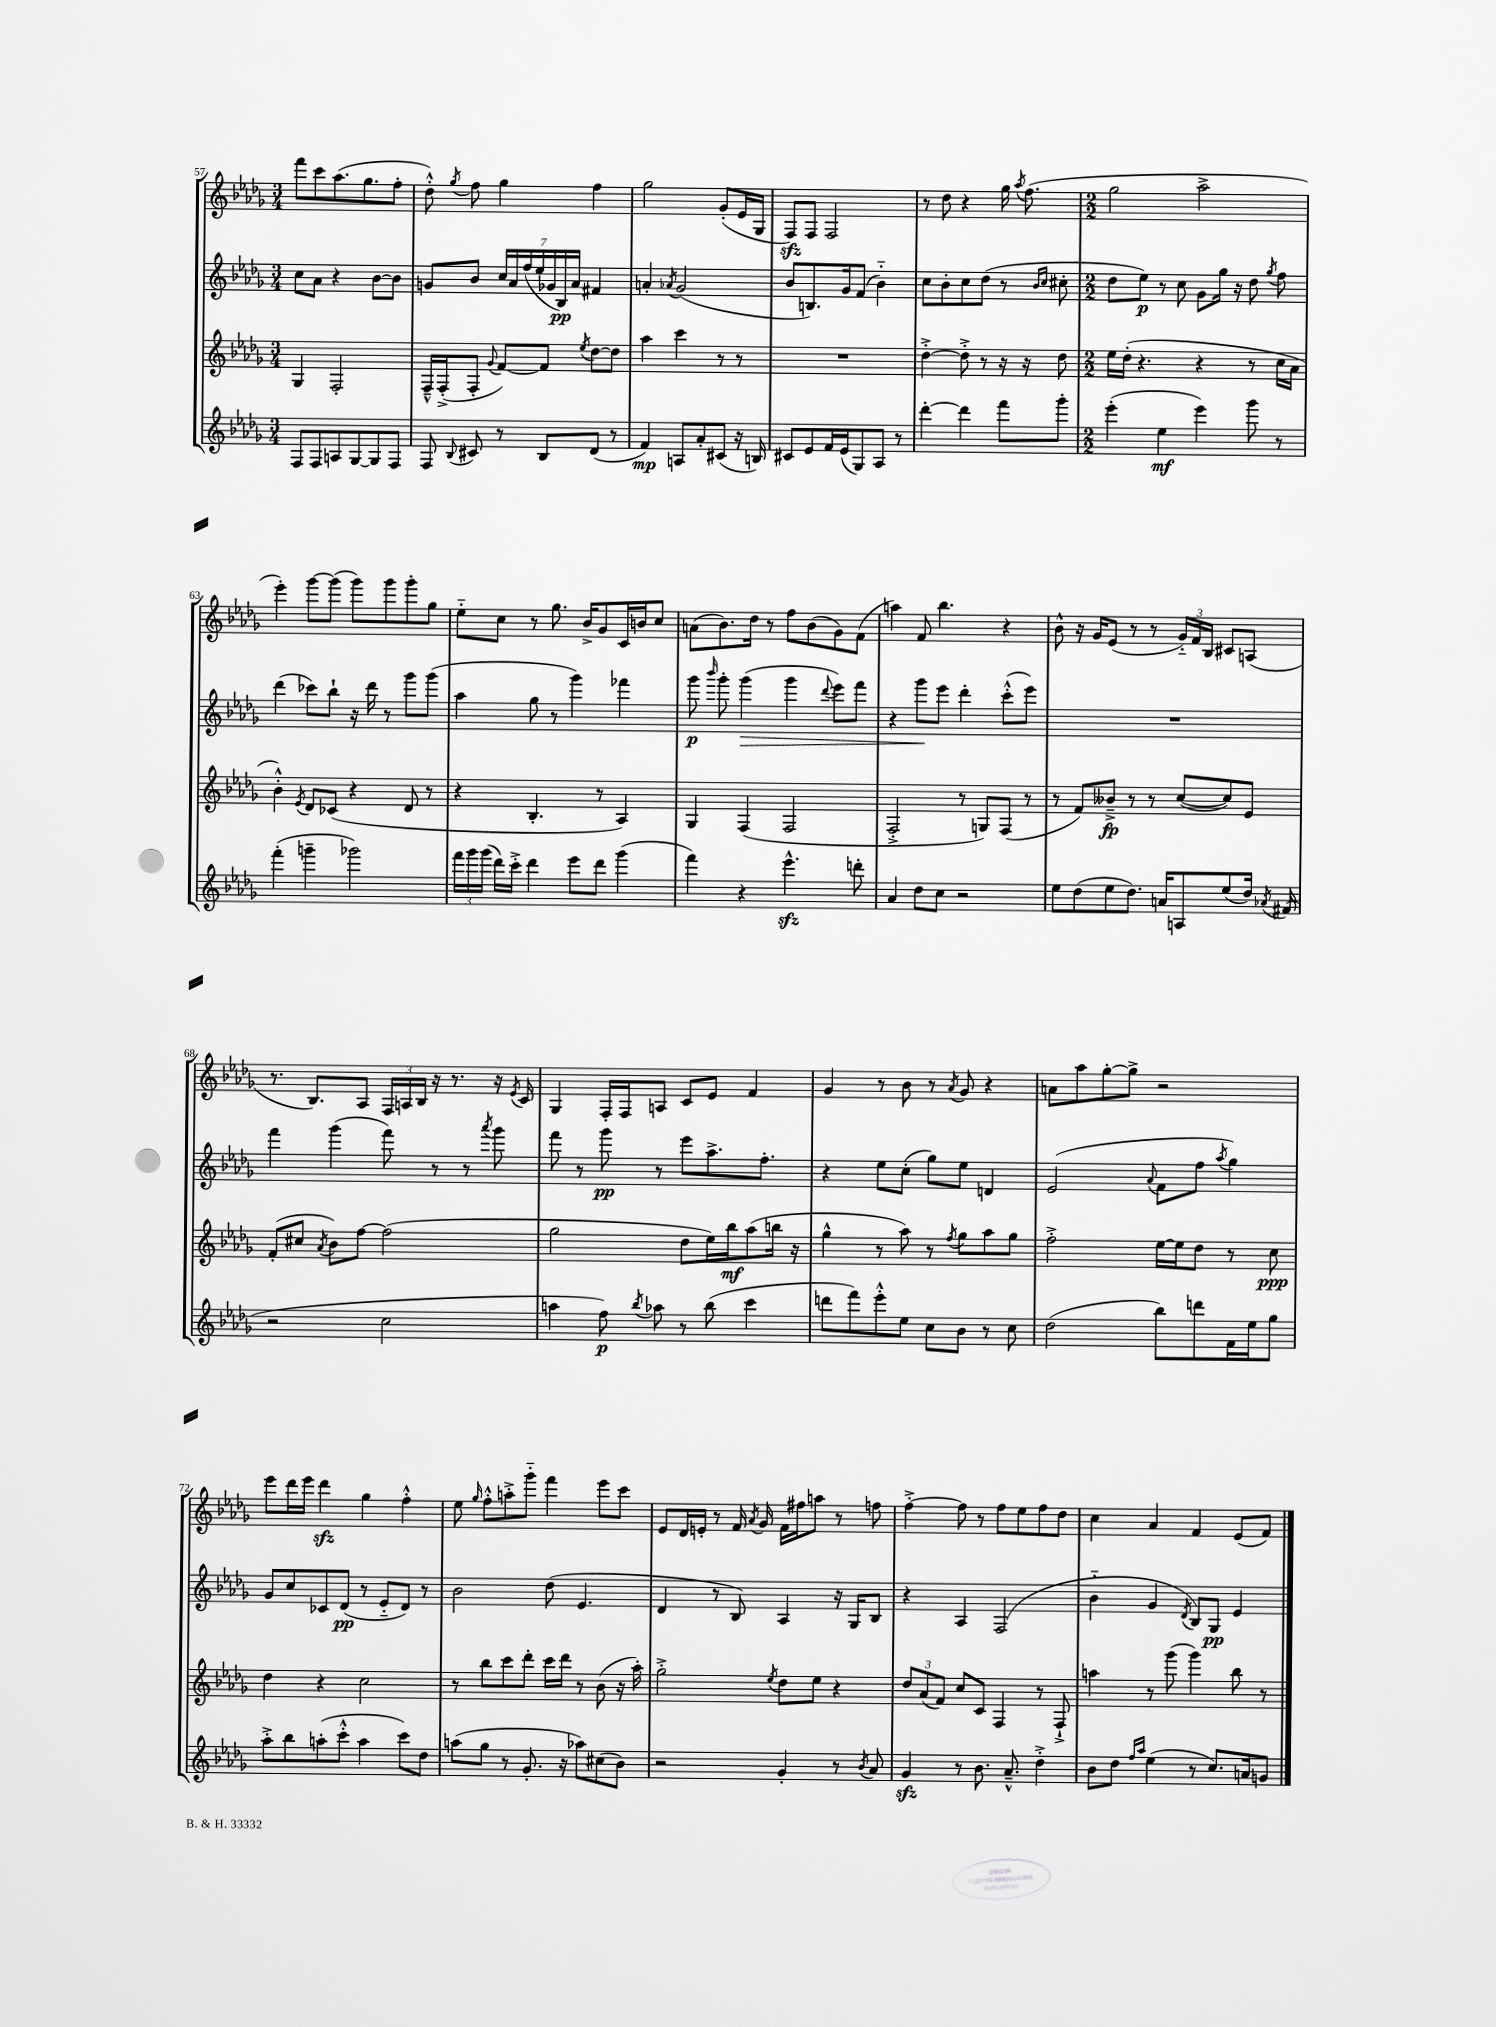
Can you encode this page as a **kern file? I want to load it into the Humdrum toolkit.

**kern	**kern	**kern	**kern
*staff4	*staff3	*staff2	*staff1
*clefG2	*clefG2	*clefG2	*clefG2
*k[b-e-a-d-g-]	*k[b-e-a-d-g-]	*k[b-e-a-d-g-]	*k[b-e-a-d-g-]
*M3/4	*M3/4	*M3/4	*M3/4
8F	4G-	8cc	8fff
8F	.	8a-	8ccc
8A	2F'	4r	(8.aa-
[8G-	.	.	.
.	.	.	8.gg-
8G-]	.	[8b-	.
8F	.	8b-]	8ff'
=	=	=	=
8F	16F~^^	8g	8dd-'^^)
.	(16F'^	.	.
8qqB-	.	.	8qgg-
8c#	8F'	8b-	8ff
.	8qqg-	.	.
8r	[8f)	28cc	4gg-
.	.	28a-	.
.	.	(28ff	.
.	.	28ee-	.
8B-	8f]	.	.
.	.	28g-	.
.	.	28B-)	.
.	.	28a-	.
.	8qee-	.	.
(8d-	[8dd-	4f#	4ff
8r	8dd-]	.	.
=	=	=	=
4f)	4aa-	4a'	2gg-
.	.	8qa-	.
8A	4ccc	(2g-	.
8a-'	.	.	.
(8c#	8r	.	(8g-'
16r	8r	.	16e-
16B)	.	.	16G-
=	=	=	=
8c#	2.r	8b-	8F)
8e-	.	8.B)	8F
16f	.	.	2F
(16e-	.	16g-	.
8G-)	.	(8f	.
8A-	.	4b-'~)	.
8r	.	.	.
=	=	=	=
[4ddd-'	[4dd-'^	8cc	8r
.	.	8b-'	8dd-
4ddd-]	8dd-'^]	8cc	4r
.	8r	(8dd-	.
8fff	16r	8r	16gg-
.	.	.	8qaa-
.	16r	.	(8.ff
.	.	16qqb-	.
.	.	16qqcc	.
8ggg-'	8dd-	8cc#'	.
=	=	=	=
*M2/2	*M2/2	*M2/2	*M2/2
(4eee-'	16ee-	8dd-	2gg-
.	(16dd-'	.	.
.	4.r	8ee-)	.
4ee-	.	8r	.
.	.	8cc	.
4eee-)	4r	8g-	2aa-^
.	.	16gg-	.
.	.	16r	.
8ggg-	8r	8dd-	.
.	.	8qgg-	.
8r	16cc	8ff	.
.	16a-	.	.
=	=	=	=
(4fff'	4b-'^^)	(4ddd-	4eee-')
.	8qe-	.	.
4ggg~	8d-	8ccc-)	[8ggg-
.	(8c-	8bb-`	(8ggg-]
2ggg-)	4r	16r	8ggg-)
.	.	16ddd-	.
.	.	8r	8ggg-
.	8d-	8ggg-	8ggg-'
.	8r	(8ggg-	8gg-
=	=	=	=
24fff	4r	4aa-	8ee-'~
24ggg-	.	.	.
(24ggg-	.	.	.
16ddd-)	.	.	8cc
16ccc'^	.	.	.
4ddd-	4.B-'	8gg-	8r
.	.	8r	8.gg-
8eee-	.	4ggg-)	.
.	.	.	16b-^
8ddd-	8r	.	8g-
(4ggg-	4A-)	4fff-	16c
.	.	.	16b
.	.	.	8cc
=	=	=	=
4fff)	4G-	8ggg-	(8a
.	.	16qqbbb-	.
.	.	8ggg-'	8.b-)
4r	(4F	(4ggg-	.
.	.	.	16dd-
.	.	.	8r
4.eee-^^	2F	4ggg-	8ff
.	.	.	(8b-
.	.	8qqddd-	.
.	.	8eee-)	8g-)
8ddd'	.	8fff	(8f
=	=	=	=
4a-	2F'^	4r	4aa)
8dd-	.	8ggg-	8f
8cc	.	8eee-	4.bb-
2r	8r	4ddd-'	.
.	8G)	.	.
.	(8F	(8ccc'^^	4r
.	8r	8eee-)	.
=	=	=	=
8ee-	8r	1r	8b-^^
(8dd-	8f)	.	16r
.	.	.	16g-
8ee-	8b--~^	.	(8e-
8.dd-)	8r	.	8r
.	8r	.	8r
16a	.	.	.
8A	([8cc	.	24g-'~)
.	.	.	24f
.	.	.	24B-
(8ee-	8cc])	.	8c#
16dd-)	8e-	.	(8A
8qa-	.	.	.
(16f#	.	.	.
=	=	=	=
2r	(8f'	4fff	8.r
.	8cc#	.	.
.	.	.	8.B-)
.	8qa-	.	.
.	8b-)	(4ggg-	.
.	[8ff	.	8A-
2cc	(2ff]	8fff)	24F
.	.	.	24A
.	.	.	24B-
.	.	8r	16r
.	.	.	8.r
.	.	8r	.
.	.	8qaaa-	.
.	.	8ggg-	16r
.	.	.	8qe-
.	.	.	16c
=	=	=	=
4aa	2gg-	8fff	4G-
.	.	8r	.
8ff)	.	8ggg-	16F'
.	.	.	16F
8qbb-	.	.	.
8aa-	.	8r	8A
8r	8dd-	8eee-	8c
(8bb-	16ee-)	8.aa-^	8e-
.	16bb-	.	.
4ccc	(8aa-	.	4f
.	.	8.ff'	.
.	16bb	.	.
.	16r	.	.
=	=	=	=
8ddd	4gg-^^	4r	4g-
8fff)	.	.	.
8eee-'^^	8r	8ee-	8r
8ee-	8aa-)	(8cc'	8b-
8cc	8r	8gg-)	8r
.	8qff	.	8qa-
8b-	8gg-	8ee-	8g-
8r	8aa-	4d	4r
8cc	8gg-	.	.
=	=	=	=
(2dd-	2ff'^	(2e-	8a
.	.	.	8aa-
.	.	.	[8gg-'
.	.	.	8gg-^]
.	.	8qqa-	.
8bb-)	[16ee-	8f	2r
.	16ee-]	.	.
8ddd	8dd-	8ff	.
.	.	8qaa-	.
16f	8r	4gg-)	.
16ee-	.	.	.
8gg-	8cc	.	.
=	=	=	=
8aa-'^	4dd-	8g-	8eee-
8bb-	.	8cc	16ddd-
.	.	.	16eee-
(8aa'	4r	8c-	4ddd-
8ccc'^^	.	(8d-	.
4aa	2cc	8r	4gg-
.	.	8e-'~	.
8ccc)	.	8d-)	4ff'^^
8dd-	.	8r	.
=	=	=	=
(8aa	8r	2b-	8ee-
.	.	.	16qqgg-
8gg-	8bb-	.	8ff'^^
8r	8ccc	.	8aa'^
8.g-'	8ddd-'	.	8ggg-'~
.	16ccc	(8dd-	4fff
16r	16ddd-	.	.
8aa-)	8r	4.e-	.
(8cc#	(8b-	.	8eee-
8b-)	16r	.	8ccc
.	16aa-')	.	.
=	=	=	=
2r	2gg-'^	4d-	8e-
.	.	.	16d-
.	.	.	16e'
.	.	8r	8r
.	.	8B-)	16f
.	.	.	8qa-
.	.	.	16g-
.	8qee-	.	.
4g-'	8dd-	4A-	16f
.	.	.	16ff#
.	8ee-	.	8aa
8r	4r	16r	8r
.	.	16G-	.
8qb-	.	.	.
8a-	.	8B-	8ff
=	=	=	=
4g-	12dd-	4r	[4ff'^
.	(12a-	.	.
.	12f)	.	.
8r	8cc	4A-	8ff]
8.b-	8c	.	8r
.	4F	(2F	8ff
8.a-~^^	.	.	.
.	.	.	8ee-
4dd-'^	8r	.	8ff
.	8F`^	.	8dd-
=	=	=	=
8b-	4aa	4b-'~	4cc
8dd-	.	.	.
16qqff	.	.	.
16qqaa-	.	.	.
(4ee-	8r	4g-	4a-
.	(8ggg-	.	.
.	.	8qd-	.
8r	4ggg-)	8B-)	4f
8.cc)	.	8G-	.
.	8bb-	4e-	(8e-
16a	.	.	.
8g	8r	.	8f)
==	==	==	==
*-	*-	*-	*-
